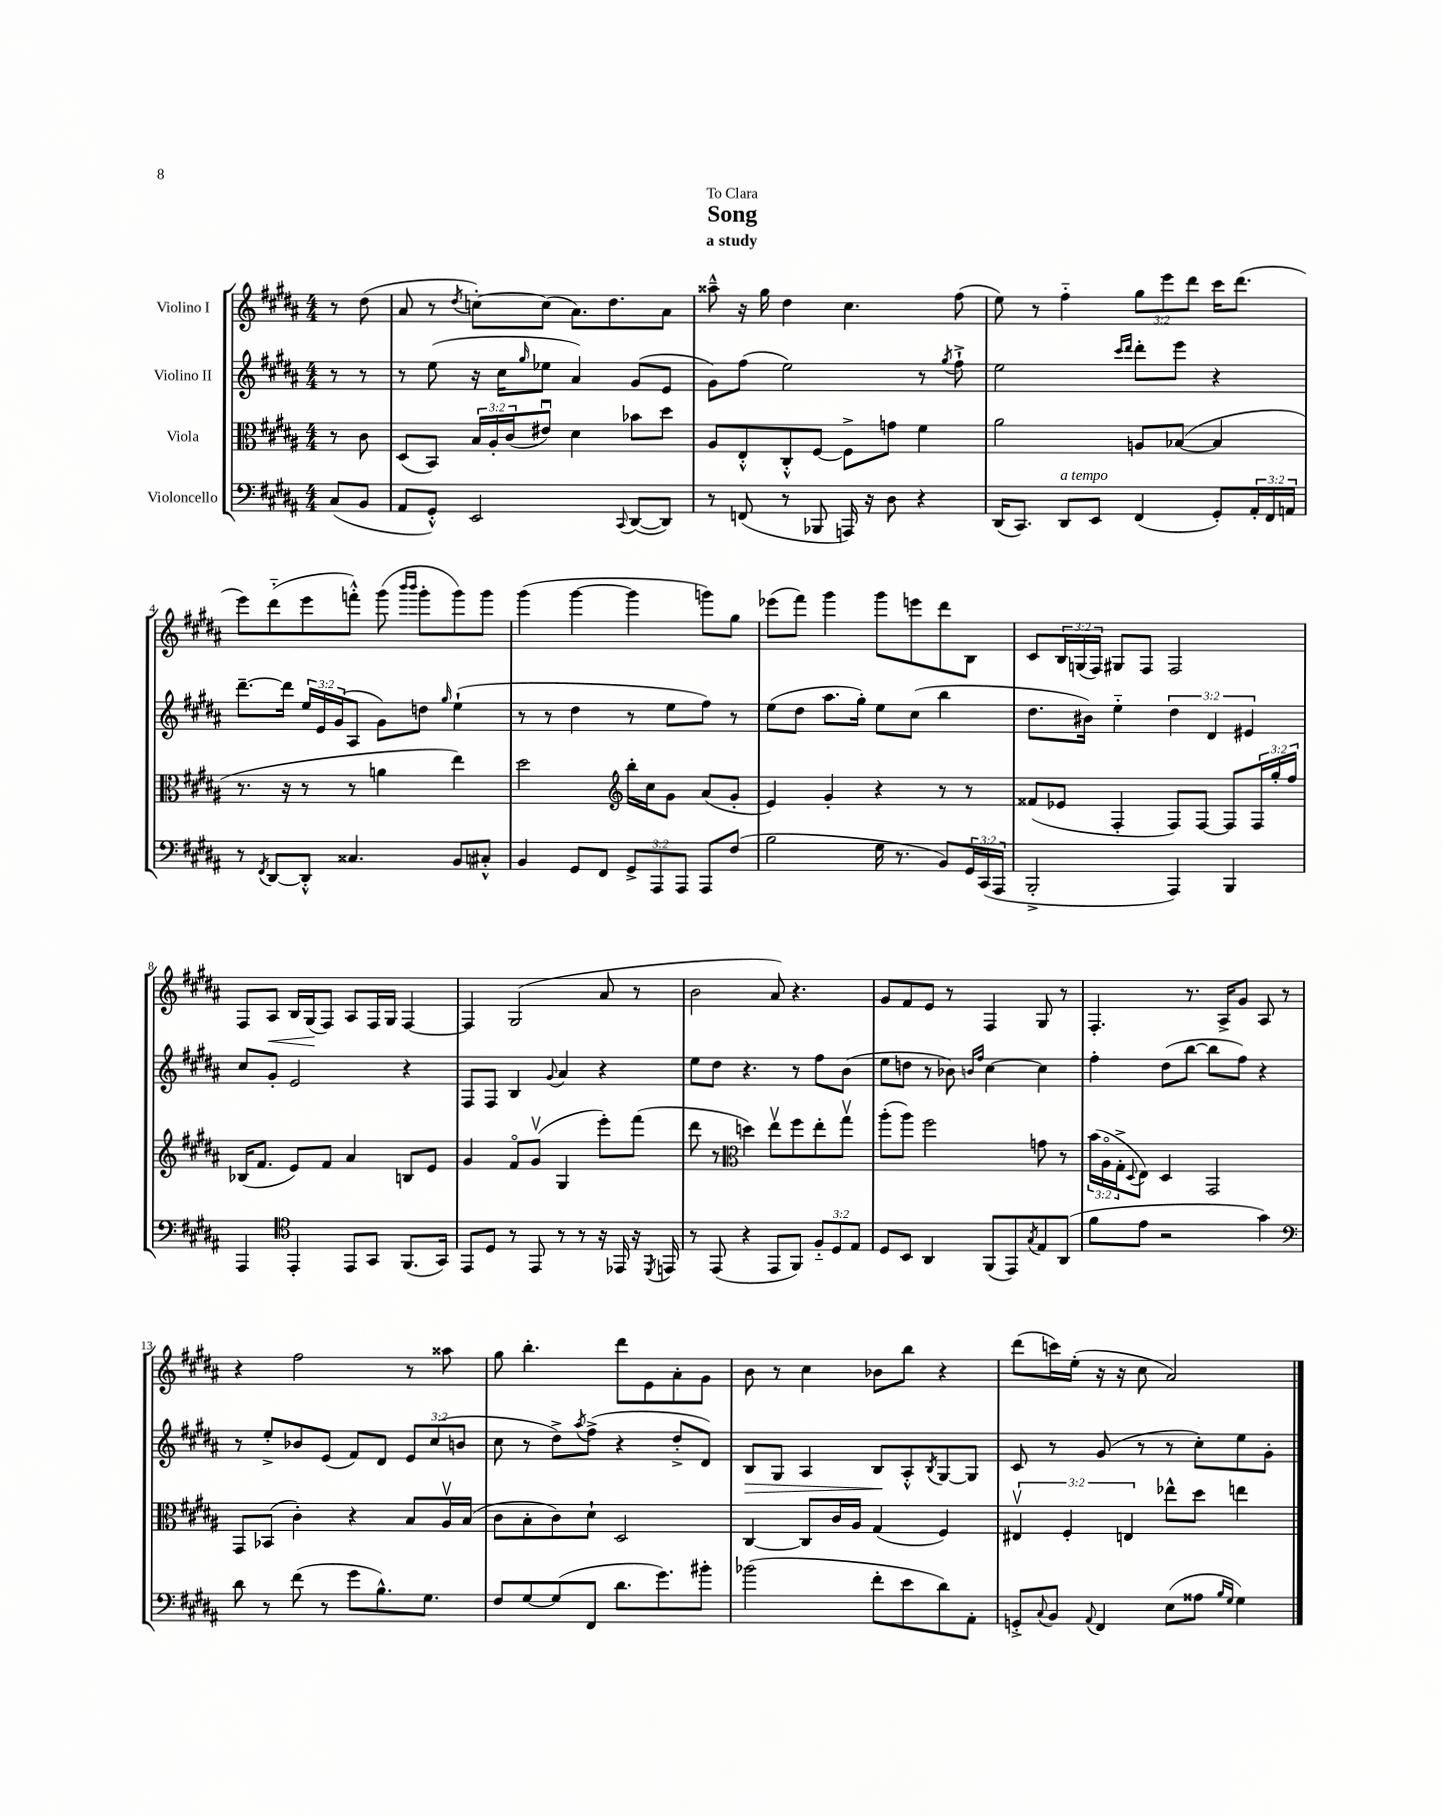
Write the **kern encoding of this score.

**kern	**kern	**kern	**kern
*staff4	*staff3	*staff2	*staff1
*clefF4	*clefC3	*clefG2	*clefG2
*k[f#c#g#d#a#]	*k[f#c#g#d#a#]	*k[f#c#g#d#a#]	*k[f#c#g#d#a#]
*M4/4	*M4/4	*M4/4	*M4/4
(8C#/L	8r	8r	8r
8BB/J	8c#\	8r	(8dd#\
=	=	=	=
8AA#/L	(8D#/L	8r	8a#/
8GG#'^^/J)	8BB/J)	(8ee\	8r
.	.	.	8qdd#/
2EE/	24B/LL	16r	[8cc'\L)
.	24A#'/	.	.
.	.	16cc#\LK	.
.	(24c#/J	.	.
.	.	16qqgg#/	.
.	8e#u/J)	8ee-\J	(8cc\]J
.	4d#\	4a#/)	8.a#\L)
.	.	.	8.dd#\
8qqCC#/	.	.	.
([8DD#/L	8b-\L	(8g#/L	.
8DD#/]J)	8dd#\J	8e/J	8a#\J
=	=	=	=
8r	8A#/L	8g#\L)	8aa##~^^\
(8FF/	8E'^^/	(8ff#\J	16r
.	.	.	16gg#\
8r	8C#'^^/	2ee\)	4dd#\
8BBB-/	[8F#/J	.	.
16AAA/)	8F#^\]L	.	4.cc#\
16r	.	.	.
8D#\	8g\J	.	.
4r	4f#\	8r	.
.	.	8qgg#/	.
.	.	8ff#`^\	(8ff#\
=	=	=	=
(16DD#/LK	2a#\	2ee\	8ee\)
8.CC#/J)	.	.	.
.	.	.	8r
8DD#/L	.	.	4ff#'~\
8EE/J	.	.	.
.	.	16qqccc#/LL	.
.	.	16qqddd#/JJ	.
(4FF#/	8A/L	8ddd#'\L	12gg#\L
.	.	.	12eee\
.	([8B-/J	8eee\J	.
.	.	.	12ddd#\J
8GG#'/L)	4B-/]	4r	16ccc#\LK
.	.	.	(8.ddd#\J
24AA#'/L	.	.	.
24FF#/	.	.	.
24AA/JJ	.	.	.
=	=	=	=
8r	8.r	[8.ddd#~\L	8eee\L)
8qFF#/	.	.	.
[8DD#/L	.	.	(8ddd#'~\
.	16r	16ddd#\]Jk	.
8DD#'^^/]J	8r	24ee/LL	8eee\
.	.	24e/	.
.	.	(24g#/J	.
4.C##/	8r	8A#/J	8fff'^^\J)
.	4a\	8g#\L)	(8ggg#\
.	.	.	16qqbbb/LL
.	.	.	16qqbbb/JJ
.	.	8dd\J	8ggg#'\L
.	.	16qqgg#/	.
8BB/L	4ee\)	(4ee`\	8ggg#\)
8C#'^^/J	.	.	8ggg#\J
=	=	=	=
4BB/	2dd#\	8r	(4ggg#\
.	.	8r	.
8GG#/L	.	4dd#\	[4ggg#\
8FF#/J	.	.	.
*	*clefG2	*	*
12GG#^/L	16bb'\LL	8r	4ggg#\]
.	16cc#\J	.	.
12AAA#/	.	.	.
.	8g#\J	8ee\L	.
12AAA#/J	.	.	.
8AAA#/L	(8a#/L	8ff#\J)	8ggg\L)
(8F#/J	8g#'/J	8r	8gg#\J
=	=	=	=
2B\	4e/)	(8ee\L	(8eee-\L
.	.	8dd#\J	8fff#\J)
.	4g#'/	8.aa#\L	4ggg#\
.	.	16gg#'\Jk)	.
16G#\	4r	8ee\L	8ggg#\L
8.r	.	.	.
.	.	(8cc#\J	8eee\
8BB/L)	8r	4bb\	8ddd#\
24GG#/L	8r	.	8B\J
(24CC#/	.	.	.
24AAA#/JJ	.	.	.
=	=	=	=
2BBB'^/	(8f##/L	8.dd#\L	8c#/L
.	8e-/J	.	24B/L
.	.	.	(24G/
.	.	16b#\Jk)	.
.	.	.	24F#/JJ)
.	4F#'/	4ee'~\	8G#/L
.	.	.	8F#/J
4AAA#/)	8F#/L)	6dd#\	2F#/
.	[8F#/J	.	.
.	.	6d#/	.
4BBB/	8F#/]L	.	.
.	.	6e#/	.
.	24F#/L	.	.
.	24gg#'/	.	.
.	24ff#/JJ	.	.
=	=	=	=
4AAA#/	(16B-/LK	8cc#/L	8F#/L
.	8.f#/J	.	.
.	.	8g#'/J	8A#/J
*clefC4	*	*	*
4EE'/	8e/L)	2e/	16B/LL
.	.	.	(16G#/J
.	8f#/J	.	8F#/J)
8EE/L	4a#/	.	8A#/L
8GG#/J	.	.	16F#/L
.	.	.	16G#/JJ
(8.FF#/L	8B/L	4r	[4F#/
.	8e/J	.	.
16GG#/Jk)	.	.	.
=	=	=	=
8EE/L	4g#/	8F#/L	4F#/]
8D#/J	.	8F#/J	.
8r	8f#o/L	4B/	(2G#/
8EE/	(8g#v/J	.	.
.	.	8qqg#/	.
8r	4G#/	4a#/	.
8r	.	.	.
16r	8eee'\L)	4r	8a#/
16EE-/	.	.	.
16r	(8fff#\J	.	8r
8qDD#/	.	.	.
16EE/	.	.	.
=	=	=	=
8r	8ddd#\	8ee\L	2b\
(8EE/	8r	8dd#\J	.
*	*clefC3	*	*
4r	4dd\)	4.r	.
8EE/L	8eev\L	.	8a#/)
8FF#/J)	8ff#\	8r	4.r
12F#'~/L	8ee'\	8ff#\L	.
12D#/	.	.	.
.	8gg#v\J	(8b\J	.
12E/J	.	.	.
=	=	=	=
8D#/L	(8aa#'\L	8ee\L	8g#/L
8BB/J	8aa#\J)	8dd\J	8f#/
4AA#/	2ff#\	8r	8e/J
.	.	8b-\)	8r
.	.	16qqb/LL	.
.	.	16qqff#/JJ	.
(8FF#/L	.	[4cc#\	4F#/
8EE/)	.	.	.
8qG#/	.	.	.
8E/	8g\	4cc#\]	8G#/
(8AA#/J	8r	.	8r
=	=	=	=
8f#\L	(24b\LL	4ff#'\	4.F#'/
.	24A#o\	.	.
.	24G#'^\J	.	.
.	8qqD#/	.	.
8e\J	8E\J)	.	.
2r	4D#/	(8dd#\L	.
.	.	[8bb\J	8.r
.	2GG#/	8bb\]L	.
.	.	.	16A#^/LK
.	.	8ff#\J)	8g#/J
4g#\)	.	4r	8A#/
.	.	.	8r
=	=	=	=
*clefF4	*	*	*
8d#\	8GG#/L	8r	4r
8r	(8BB-/J	8ee'^/L	.
(8f#\	4c#'\)	8b-/	2ff#\
8r	.	(8e/J	.
8g#\L	4r	8f#/L)	.
8.B^^\)	.	8d#/J	.
.	8B/L	12e/L	8r
8.G#\J	.	.	.
.	.	(12cc#/	.
.	16A#v/L	.	8aa##\
.	.	12b/J	.
.	(16B/JJ	.	.
=	=	=	=
8F#/L	8c#\L	8cc#\	8gg#\
[8G#/	8B'\	8r	4.bb'\
(8G#/]	8c#\)	8dd#^\L)	.
.	.	8qaa#/	.
8FF#/J	8d#`\J	(8ff#^\J	.
8.d#\L	2D#/	4r	8ddd#\L
.	.	.	8e\
8.g#\)	.	.	.
.	.	8dd#'^/L	8a#'\
8b#'\J	.	8d#/J)	8g#\J
=	=	=	=
(2b-\	[4C#/	8B/L	8b\
.	.	8G#/J	8r
.	8C#/]L	4A#/	4cc#\
.	16c#/L	.	.
.	16A#/JJ	.	.
8f#'\L	(4G#/	8B/L	8b-\L
8e\	.	8A#'^^/	8bb\J
.	.	8qB/	.
8d#\)	4F#/)	[8G#/	4r
8AA#'\J	.	8G#/]J	.
=	=	=	=
8GG'^/L	6E#v/	8c#/	(8ddd#\L
8qqC#/	.	.	.
8BB/J	.	8r	16ccc\L)
.	6F#'/	.	.
.	.	.	(16ee'\JJ
8qqAA#/	.	.	.
4FF#/	.	(8g#/	16r
.	.	.	16r
.	6E/	.	.
.	.	8r	8cc#\
(8E\L	8ee-^^\L	8r	2a#/)
8A##\J	8dd#\J	8cc#'\L)	.
16qqB/LL	.	.	.
16qqG#/JJ	.	.	.
4G#\)	4ee\	8ee\	.
.	.	8g#'\J	.
==	==	==	==
*-	*-	*-	*-
